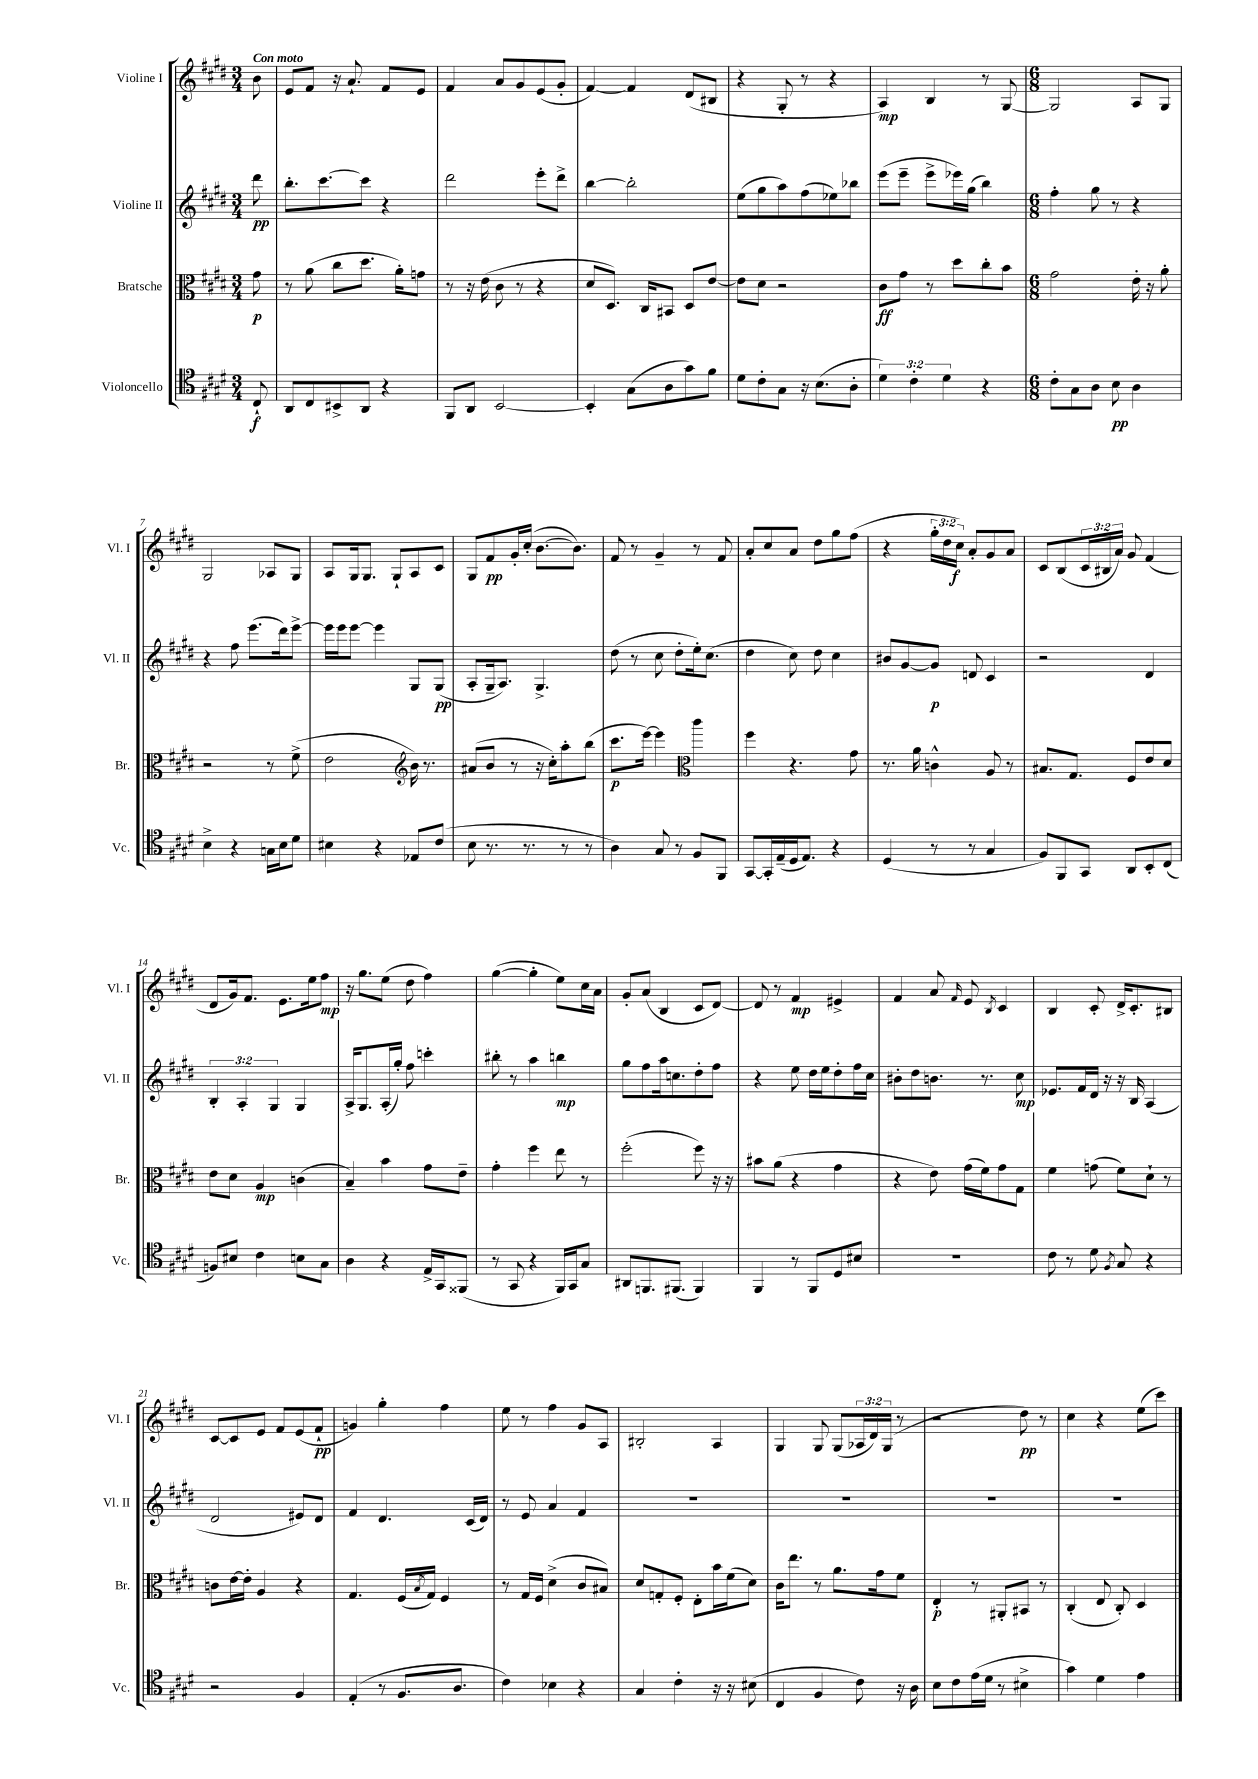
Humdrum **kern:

**kern	**kern	**kern	**kern
*staff4	*staff3	*staff2	*staff1
*clefC4	*clefC3	*clefG2	*clefG2
*k[f#c#g#d#]	*k[f#c#g#d#]	*k[f#c#g#d#]	*k[f#c#g#d#]
*M3/4	*M3/4	*M3/4	*M3/4
8C#`	8g#	8ddd#	8b
=	=	=	=
8AA	8r	8.bb'	8e
8C#	(8a	.	8f#
.	.	[8.ccc#	.
8BB#^	8cc#	.	16r
.	.	.	8.a`
8AA	8.dd#	8ccc#]	.
4r	.	4r	8f#
.	16a')	.	.
.	8g	.	8e
=	=	=	=
8FF#	8r	2ddd#	4f#
8AA	16r	.	.
.	(16e	.	.
[2BB	8c#	.	8a
.	8r	.	8g#
.	4r	8eee'	(8e
.	.	8ddd#^	8g#'
=	=	=	=
4BB']	8d#	[4bb	[4f#)
.	8.D#)	.	.
(8G#	.	2bb']	4f#]
.	16C#	.	.
8A	8BB#	.	.
8g#)	8D#	.	(8d#
8f#	[8e	.	8B#
=	=	=	=
8d#	8e]	(8ee	4r
8c#'	8d#	8gg#	.
8G#	2r	8aa)	8G#'
16r	.	(8ff#	8r
(8.B	.	.	.
.	.	8ee-)	4r
8A'	.	8bb-	.
=	=	=	=
6d#)	8c#	(8eee	4A)
.	8g#	8eee~	.
6c#'	.	.	.
.	8r	8eee^	4B
6d#	.	.	.
.	8dd#	16eee-)	.
.	.	(16gg#	.
4r	8cc#'	4bb)	8r
.	8b	.	[8G#
=	=	=	=
*M6/8	*M6/8	*M6/8	*M6/8
8c#'	2g#	4ff#'	2G#]
8G#	.	.	.
8A	.	8gg#	.
8B	.	8r	.
4A	16e'	4r	8A
.	16r	.	.
.	8a'	.	8G#
=	=	=	=
4B^	2r	4r	2G#
4r	.	8ff#	.
.	.	(8.eee	.
16G	8r	.	8A-
16B	.	16ddd#)	.
8d#	(8f#^	[8eee^	8G#
=	=	=	=
4B#	2e	16eee]	8A
.	.	16eee	.
.	.	[8eee	16G#
.	.	.	8.G#
4r	.	4eee]	.
.	.	.	8G#`
*	*clefG2	*	*
8E-	16b)	8G#	8A
.	8.r	.	.
(8c#	.	(8G#	8c#
=	=	=	=
8B	(8a#	8A'	8G#
8.r	8b	16G#~	8f#
.	.	8.A)	.
.	8r	.	16g#'
8.r	.	.	(16cc#'
.	16r	4.G#^	[8.b
.	16cc#')	.	.
8r	8aa'	.	.
.	.	.	8.b])
8r	(8bb	.	.
=	=	=	=
4A)	8.ccc#	(8dd#	8f#
.	.	8r	8r
.	[16eee)	.	.
8G#	4eee]	8cc#	4g#~
8r	.	8dd#'	.
8F#	4ccc#	16ee')	8r
.	.	(8.cc#	.
8FF#	.	.	8f#
=	=	=	=
*	*clefC3	*	*
[8GG#	4ff#	4dd#	8a'
16GG#']	.	.	8cc#
(16E~	.	.	.
16D#	4.r	8cc#)	8a
8.E)	.	.	.
.	.	8dd#	8dd#
4r	.	4cc#	8gg#
.	8g#	.	(8ff#
=	=	=	=
(4D#	8.r	8b#	4r
.	.	[8g#	.
.	16a	.	.
8r	4c^^	8g#]	24gg#'
.	.	.	24dd#
.	.	.	24cc#)
8r	.	8d	8a'
4G#	8A	4c#	8g#
.	8r	.	8a
=	=	=	=
8F#)	8.B#	2r	8c#
8FF#	.	.	(8B
.	8.G#	.	.
8GG#	.	.	24c#
.	.	.	24B#
.	.	.	24a)
8AA	8F#	.	8g#
8BB'	8e	4d#	(4f#
(8C#	8d#	.	.
=	=	=	=
8F)	8e	6B'	8d#
8B#	8d#	.	16g#)
.	.	6A'	.
.	.	.	8.f#
4c#	4A	.	.
.	.	6G#	.
.	.	.	8.e
8B	(4c	4G#	.
.	.	.	16ee
8G#	.	.	8ff#
=	=	=	=
4A	4B~)	16A^	16r
.	.	8.G#	8.gg#
4r	4b	(16A'	(8ee
.	.	16gg#')	.
.	.	8ff#	8dd#
16E^	8g#	4ccc'	4ff#)
16GG#	.	.	.
(8FF##	8e~	.	.
=	=	=	=
8r	4g#'	8bb#'	([4gg#
8GG#	.	8r	.
4r	4ff#	4aa	4gg#']
16FF#)	8ee	4bb	8ee)
16GG#	.	.	.
8G#	8r	.	16cc#
.	.	.	16a
=	=	=	=
8AA#	(2ff#'	8gg#	8g#'
8.FF	.	8ff#	(8a
.	.	16aa	4B
(8.FF#	.	8.cc	.
4FF#)	8ff#)	8dd#'	8c#
.	16r	8ff#	[8d#)
.	16r	.	.
=	=	=	=
4FF#	8b#	4r	8d#]
.	(8a	.	8r
8r	4r	8ee	4f#
8FF#	.	16dd#	.
.	.	16ee	.
8D#	4g#	8dd#'	4e#^
8B#	.	16ff#	.
.	.	16cc#	.
=	=	=	=
2.r	4r	8b#'	4f#
.	.	8dd#	.
.	8e)	8.b	8a
.	.	.	16qqf#
.	(16g#	.	8e
.	16f#)	8.r	.
.	.	.	8qB
.	8g#	.	4c#
.	8G#	8cc#	.
=	=	=	=
8c#	4f#	8.e-	4B
8r	.	.	.
.	.	16f#	.
8d#	(8g	16d#	8c#'
.	.	16r	.
8qF#	.	.	.
8G#	8f#)	16r	16d#^
.	.	16B	8.c#'
4r	8d#`	(4A	.
.	8r	.	8B#
=	=	=	=
2r	8c	2d#	[8c#
.	[16e	.	8c#]
.	16e']	.	.
.	4A	.	8e
.	.	.	8f#
4F#	4r	8e#)	(8e
.	.	8d#	8f#`
=	=	=	=
(4E'	4.G#	4f#	4g)
8r	.	4.d#	4gg#'
8.F#	(16F#	.	.
.	8qB	.	.
.	16G#)	.	.
.	4F#	.	4ff#
8.A	.	.	.
.	.	(16c#	.
.	.	16d#)	.
=	=	=	=
4c#)	8r	8r	8ee
.	16G#	8e	8r
.	16F#	.	.
4B-	(4d#^	4a	4ff#
4r	8c#	4f#	8g#
.	8B#)	.	8A
=	=	=	=
4G#	8d#	2.r	2B#'
.	8G'	.	.
4c#'	8F#'	.	.
.	8E'	.	.
16r	16b	.	4A
16r	(16f#	.	.
(8B#	8d#)	.	.
=	=	=	=
4C#	16c#	2.r	4G#
.	8.ee	.	.
4F#	8r	.	8G#
.	8.a	.	(8G#
8c#)	.	.	24A-
.	.	.	24d#)
.	16g#	.	.
.	.	.	(24G#
16r	8f#	.	8r
16A	.	.	.
=	=	=	=
8B	4E'	2.r	2r
8c#	.	.	.
(16e	8r	.	.
16d#	.	.	.
8r	8AA#'	.	.
4B#^	8BB#	.	8dd#)
.	8r	.	8r
=	=	=	=
4g#)	(4C#'	2.r	4cc#
4d#	8E	.	4r
.	8C#')	.	.
4e	4D#	.	(8ee
.	.	.	8ccc#)
==	==	==	==
*-	*-	*-	*-
